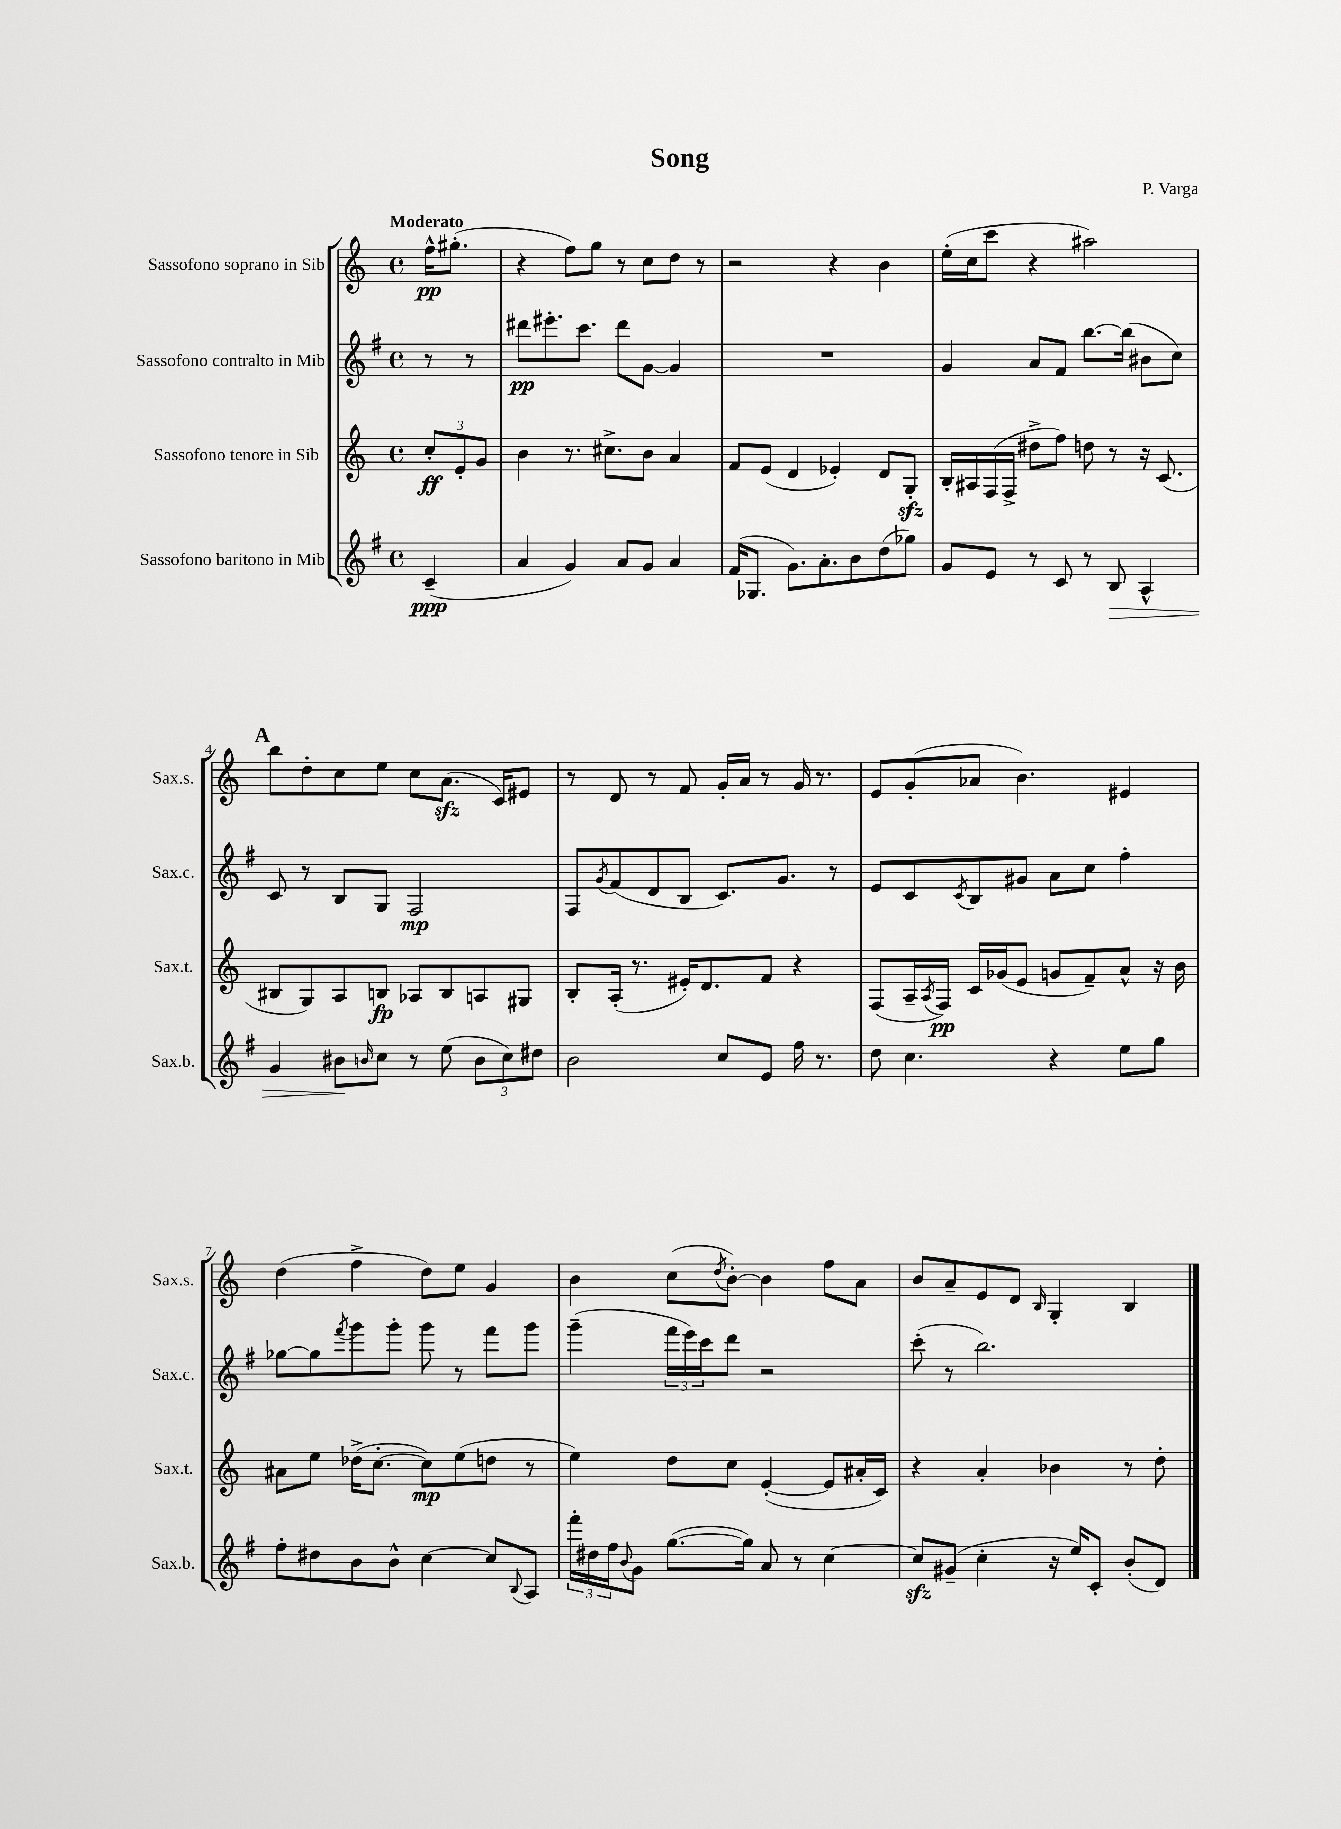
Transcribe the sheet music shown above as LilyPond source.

\header { title = "Song" composer = "P. Varga" }
<<
\new StaffGroup <<
\new Staff = "s0" \with { instrumentName = "Sassofono soprano in Sib" shortInstrumentName = "Sax.s." } {
    \clef treble \key c \major \defaultTimeSignature \time 4/4 \partial 4 \tempo "Moderato"
    f''16-^\pp gis''8.-.( |
    r4 f''8) g''8 r8 c''8 d''8 r8 |
    r2 r4 b'4 |
    e''16-.( c''16 c'''8 r4 ais''2) |
    \mark \markup { \bold "A" } b''8 d''8-. c''8 e''8 c''8 a'8.\sfz( c'16) eis'8 |
    r8 d'8 r8 f'8 g'16-. a'16 r8 g'16 r8. |
    e'8 g'8-.( aes'8 b'4.) eis'4 |
    d''4( f''4-> d''8) e''8 g'4 |
    b'4 c''8( \acciaccatura { d''8 } b'8~-.) b'4 f''8 a'8 |
    b'8 a'8-- e'8 d'8 \grace { b16 } g4-. b4 \bar "|." |
}
\new Staff = "s1" \with { instrumentName = "Sassofono contralto in Mib" shortInstrumentName = "Sax.c." } {
    \clef treble \key g \major \defaultTimeSignature \time 4/4 \partial 4
    r8 r8 |
    dis'''8\pp eis'''8.-. c'''8. dis'''8 g'8~ g'4 |
    R1 |
    g'4 a'8 fis'8 b''8.~ b''16( bis'8 c''8) |
    \mark \markup { \bold "A" } c'8 r8 b8 g8 fis2\mp |
    fis8 \acciaccatura { g'8 } fis'8( d'8 b8 c'8.) g'8. r8 |
    e'8 c'8 \acciaccatura { c'8 } b8 gis'8 a'8 c''8 fis''4-. |
    ges''8~ ges''8 \acciaccatura { fis'''8 } g'''8 g'''8-. g'''8 r8 fis'''8 g'''8 |
    g'''4--( \tuplet 3/2 { fis'''16 e'''16) c'''16 } d'''8 r2 |
    c'''8-.( r8 b''2.) \bar "|." |
}
\new Staff = "s2" \with { instrumentName = "Sassofono tenore in Sib" shortInstrumentName = "Sax.t." } {
    \clef treble \key c \major \defaultTimeSignature \time 4/4 \partial 4
    \tuplet 3/2 { c''8-.\ff e'8-. g'8 } |
    b'4 r8. cis''8.-> b'8 a'4 |
    f'8 e'8( d'4 ees'4-.) d'8 g8-.\sfz |
    b16-. ais16 f16( f16-> dis''8-> f''8) d''8 r8 r16 c'8.( |
    \mark \markup { \bold "A" } bis8 g8) a8 b8\fp aes8 b8 a8 gis8 |
    b8-. a16-.( r8. eis'16-.) d'8. f'8 r4 |
    f8( a16-- \acciaccatura { a8 } f16\pp) c'16 ges'16( e'8 g'8 f'8--) a'8-^ r16 b'16 |
    ais'8 e''8 des''16->( c''8.~-. c''8\mp) e''8( d''8 r8 |
    e''4) d''8 c''8 e'4~-.( e'8 ais'16-. c'16) |
    r4 a'4-. bes'4 r8 d''8-. \bar "|." |
}
\new Staff = "s3" \with { instrumentName = "Sassofono baritono in Mib" shortInstrumentName = "Sax.b." } {
    \clef treble \key g \major \defaultTimeSignature \time 4/4 \partial 4
    c'4--\ppp( |
    a'4 g'4) a'8 g'8 a'4 |
    fis'16( ges8. g'8.) a'8.-. b'8 d''8( ges''8) |
    g'8 e'8 r8 c'8 r8 b8\> a4-^ |
    \mark \markup { \bold "A" } g'4 bis'8\! \grace { b'16 } c''8 r8 e''8( \tuplet 3/2 { b'8 c''8) dis''8 } |
    b'2 c''8 e'8 fis''16 r8. |
    d''8 c''4. r4 e''8 g''8 |
    fis''8-. dis''8 b'8 b'8-^ c''4~ c''8 \appoggiatura { b8 } a8 |
    \tuplet 3/2 { fis'''16-. dis''16 fis''16 } \appoggiatura { b'8 } g'8 g''8.~( g''16) a'8 r8 c''4~ |
    c''8\sfz gis'8--( c''4-. r16 e''16) c'8-. b'8-.( d'8) \bar "|." |
}
>>
>>
